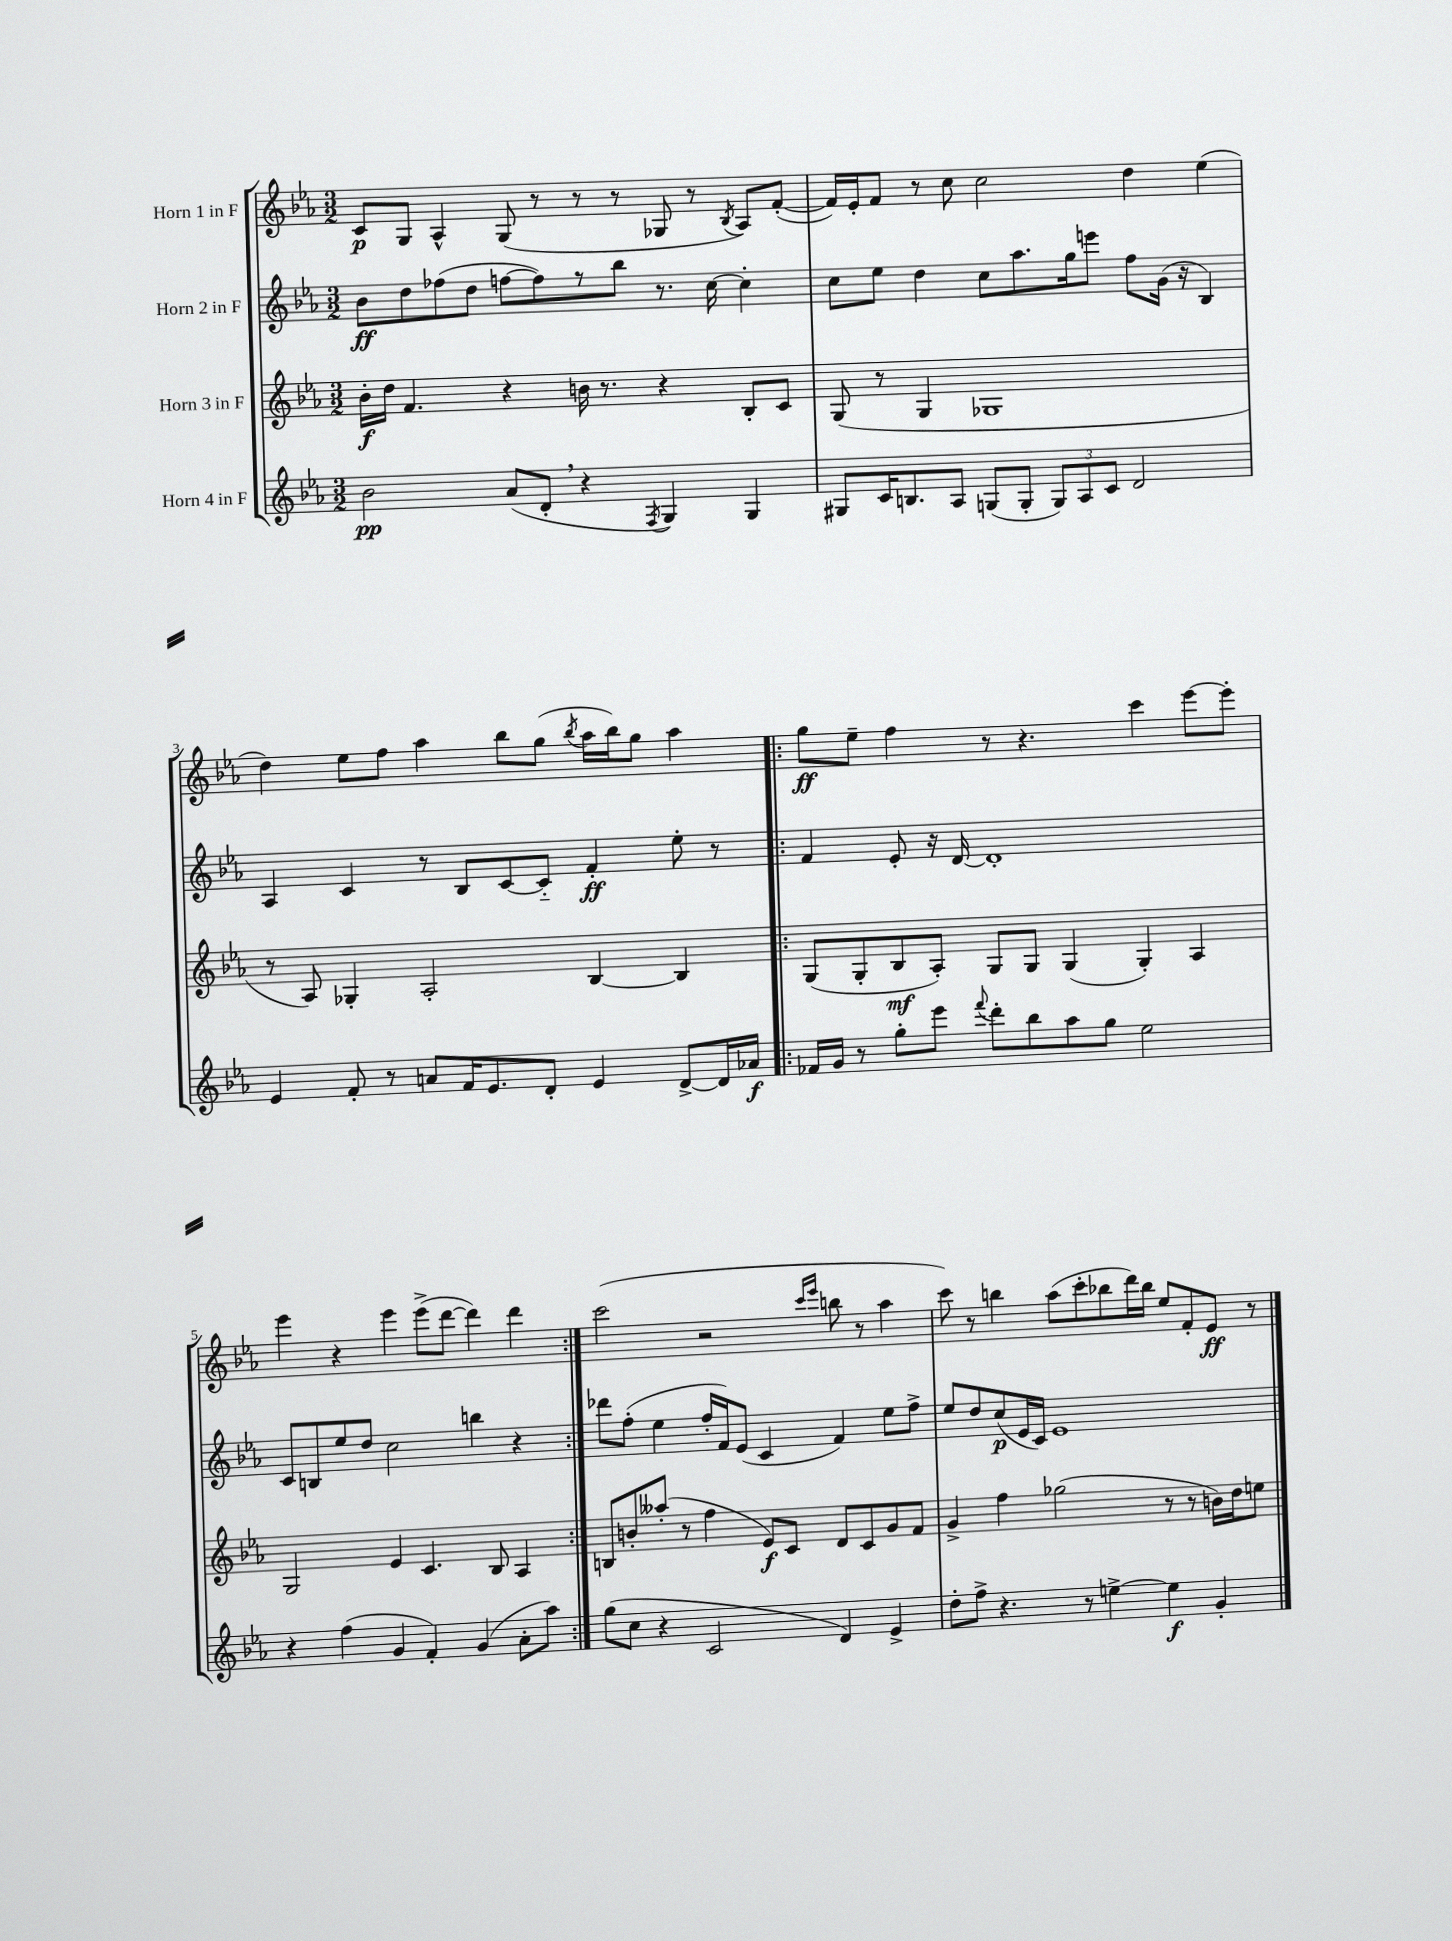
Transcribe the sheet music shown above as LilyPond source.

<<
\new StaffGroup <<
\new Staff = "s0" \with { instrumentName = "Horn 1 in F" } {
    \clef treble \key ees \major \numericTimeSignature \time 3/2
    \autoBeamOff c'8[\p g8] aes4-^ g8( r8 r8 r8 ges8 r8 \acciaccatura { bes8 } aes8[) f'8]~-.( |
    f'16[) ees'16-. f'8] r8 c''8 c''2 d''4 ees''4( |
    d''4) ees''8[ f''8] aes''4 bes''8[ g''8]( \acciaccatura { bes''8 } aes''16[ bes''16) g''8] aes''4 |
    \repeat volta 2 { g''8[\ff ees''8]-- f''4 r8 r4. c'''4 ees'''8[~ ees'''8]-. |
    ees'''4 r4 ees'''4 ees'''8[->( d'''8]~ d'''4) d'''4 | }
    c'''2( r2 \grace { c'''16[ ees'''16] } b''8 r8 aes''4 |
    c'''8) r8 b''4 aes''8[( c'''8-. bes''8 d'''16) bes''16] ees''8[ f'8-. ees'8]\ff r8 \bar "|." |
}
\new Staff = "s1" \with { instrumentName = "Horn 2 in F" } {
    \clef treble \key ees \major \numericTimeSignature \time 3/2
    \autoBeamOff bes'8[\ff d''8 fes''8( d''8] f''8[~ f''8) r8 bes''8] r8. c''16~ c''4-. |
    c''8[ ees''8] d''4 c''8[ aes''8. g''16 e'''8] f''8[ g'16]( r16 bes4) |
    aes4 c'4 r8 bes8[ c'8~ c'8]-_ f'4-.\ff ees''8-. r8 |
    \repeat volta 2 { f'4 ees'8-. r16 d'16~ d'1-. |
    c'8[ b8 ees''8 d''8] c''2 b''4 r4 | }
    des'''8[ f''8]-.( ees''4 f''16[-. f'16) ees'8]( c'4 f'4) ees''8[ f''8]-> |
    ees''8[ d''8 c''8\p( ees'16 c'16]) ees'1 \bar "|." |
}
\new Staff = "s2" \with { instrumentName = "Horn 3 in F" } {
    \clef treble \key ees \major \numericTimeSignature \time 3/2
    \autoBeamOff bes'16[-.\f d''16] f'4. r4 b'16 r8. r4 bes8[-. c'8] |
    g8( r8 g4 ges1 |
    r8 aes8) ges4-. aes2-. bes4~ bes4 |
    \repeat volta 2 { g8[( g8-. bes8\mf aes8]-.) g8[ g8] g4( g4-.) aes4 |
    g2 ees'4 c'4. bes8 aes4 | }
    b8[ b'8-. aeses''8]-.( r8 f''4 ees'8[\f) c'8] d'8[ c'8 g'8 f'8] |
    g'4-> f''4 ges''2( r8 r8 b'16[) d''16 e''8] \bar "|." |
}
\new Staff = "s3" \with { instrumentName = "Horn 4 in F" } {
    \clef treble \key ees \major \numericTimeSignature \time 3/2
    \autoBeamOff bes'2\pp aes'8[( d'8]-. \breathe r4 \acciaccatura { f8 } g4) g4 |
    gis8[ c'16 b8. aes8] g8[( g8]-. \tuplet 3/2 { g8[) aes8 c'8] } d'2 |
    ees'4 f'8-. r8 a'8[ f'16 ees'8. d'8]-. ees'4 d'8[~-> d'16 aes'16]\f |
    \repeat volta 2 { fes'16[ g'16] r8 g''8[-. ees'''8] \appoggiatura { f'''8 } d'''8[-. bes''8 aes''8 g''8] ees''2 |
    r4 f''4( g'4 f'4-.) g'4( aes'8[-. aes''8]) | }
    g''8[( c''8] r4 c'2 d'4) ees'4-> |
    d''8[-. f''8]-> r4. r8 e''4~-> e''4\f g'4-. \bar "|." |
}
>>
>>
